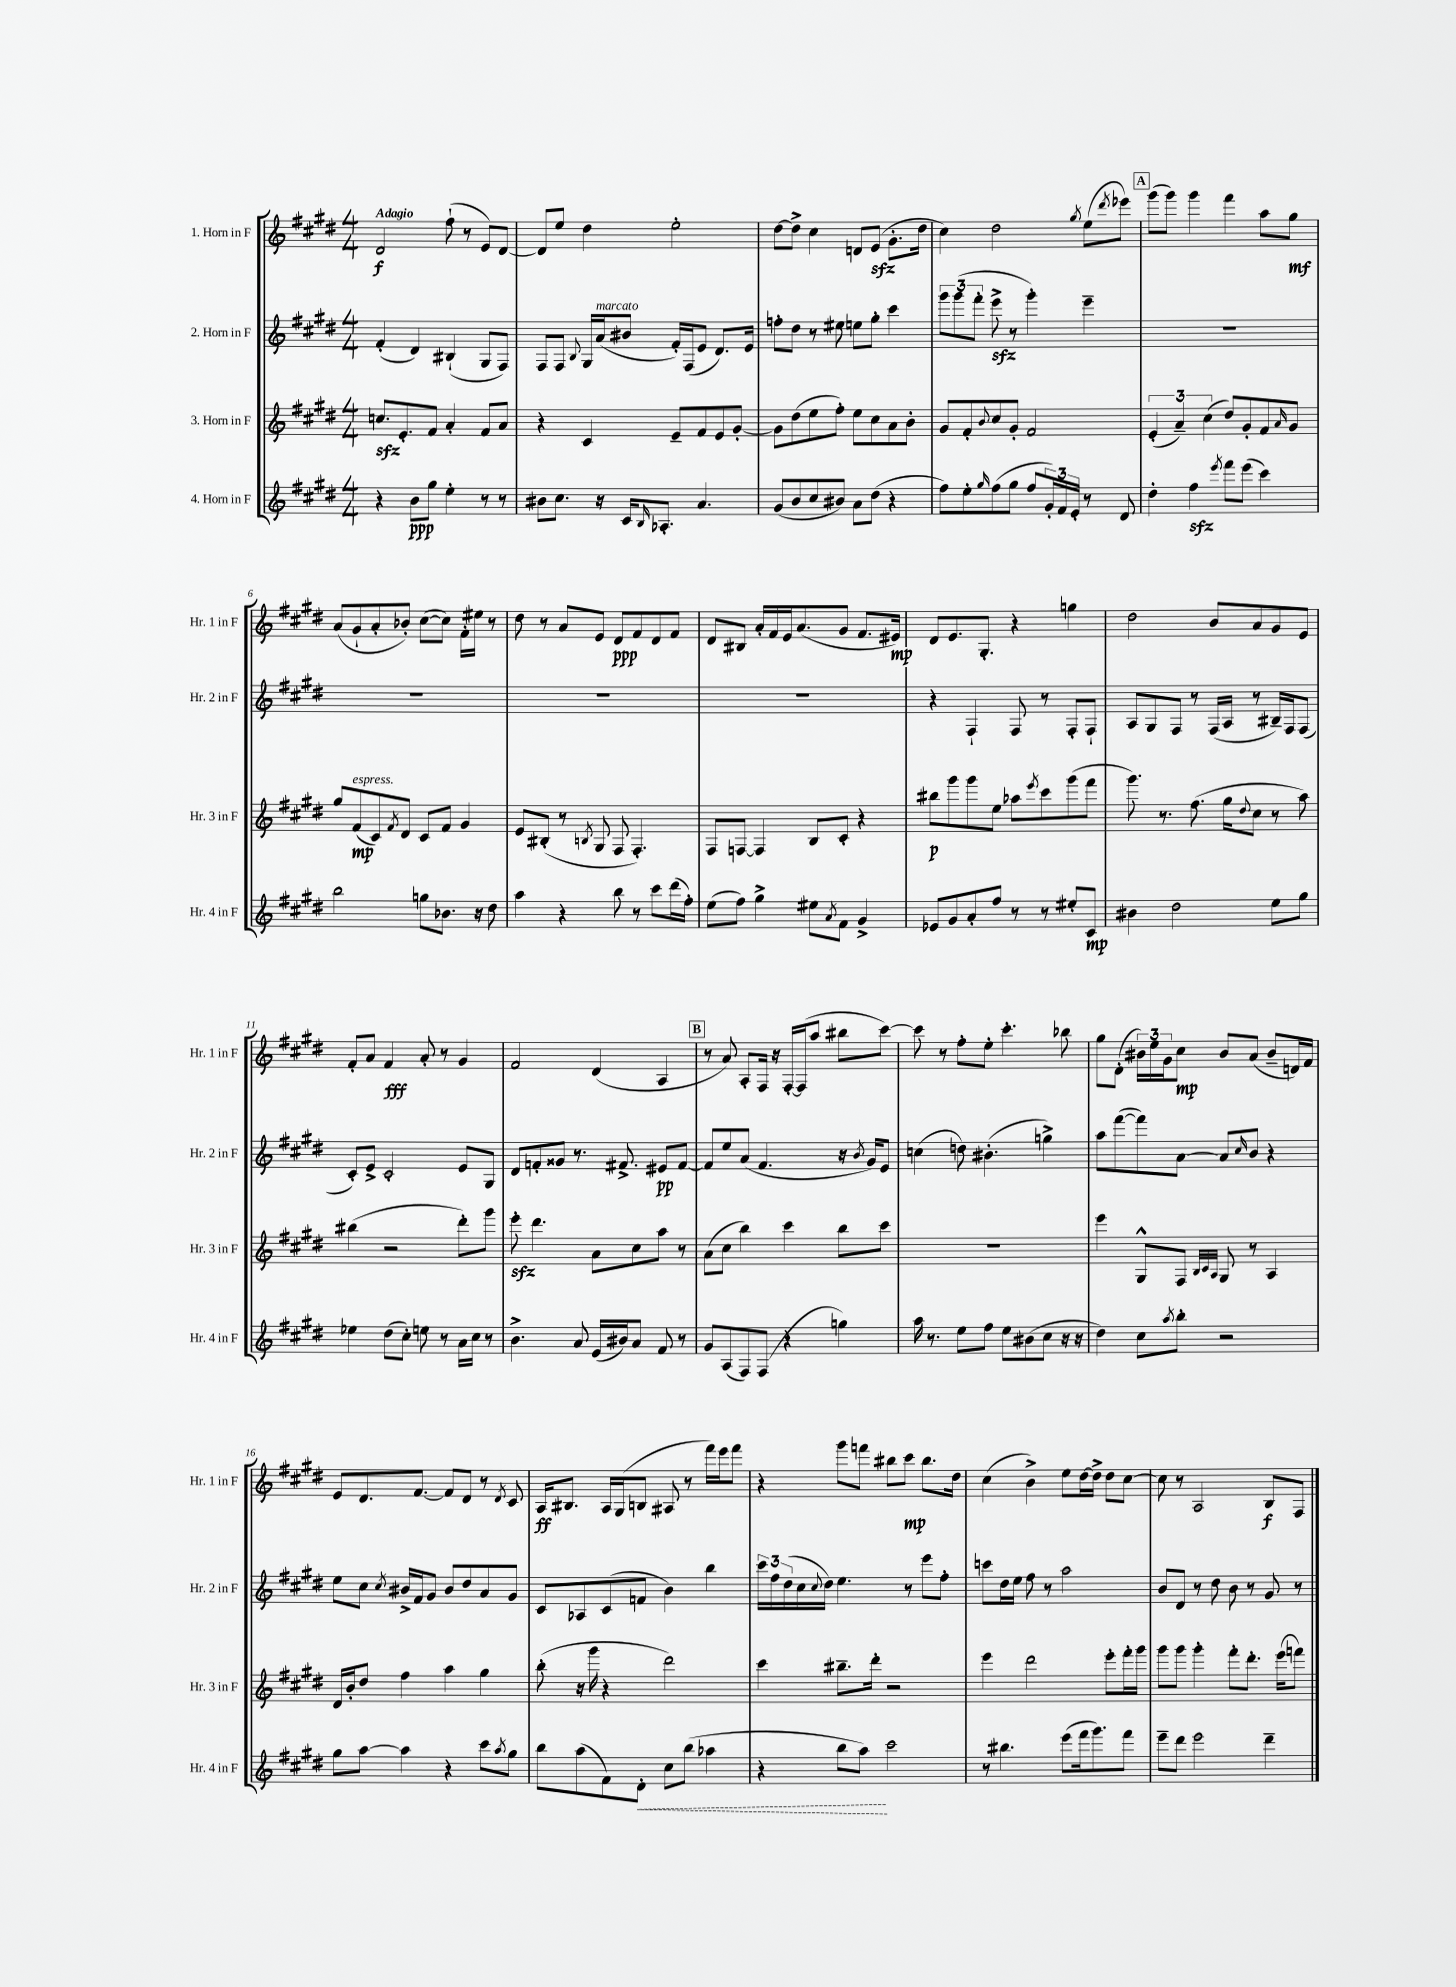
<<
\new StaffGroup <<
\new Staff = "s0" \with { instrumentName = "1. Horn in F" shortInstrumentName = "Hr. 1 in F" } {
    \clef treble \key e \major \numericTimeSignature \time 4/4 \tempo "Adagio"
    dis'2\f fis''8-!( r8 e'8) dis'8~ |
    dis'8 e''8 dis''4 e''2-. |
    dis''8~ dis''8-> cis''4 d'8 e'8\sfz( gis'8.-. dis''16 |
    cis''4) dis''2 \acciaccatura { gis''8 } e''8( \acciaccatura { dis'''8 } ees'''8) |
    \mark \markup { \box "A" } gis'''8( gis'''8) gis'''4 fis'''4 a''8 gis''8\mf |
    a'8( gis'8-! a'8-. bes'8-.) cis''8~( cis''8) fis'16-. eis''16 r8 |
    dis''8 r8 a'8 e'8 dis'8\ppp fis'8 dis'8 fis'8 |
    dis'8 bis8 a'16-. fis'16 e'16 a'8.( gis'8 fis'8. eis'16\mp) |
    dis'8 e'8. gis8.-. r4 g''4 |
    dis''2 b'8 a'8 gis'8 e'8 |
    fis'8-. a'8 fis'4\fff a'8-. r8 gis'4 |
    fis'2 dis'4( a4 |
    \mark \markup { \box "B" } r8 a'8) a8-. fis16 r16 fis16~-. fis16( a''8 bis''8 cis'''8~) |
    cis'''8 r8 fis''8-. e''8-. cis'''4.-. bes''8 |
    gis''8 dis'8-.( \tuplet 3/2 { bis'16) e''16 gis'16 } cis''8\mp bis'8 a'8( bis'8-- d'16) fis'16 |
    e'8 dis'8. fis'8.~ fis'8 dis'8 r8 \acciaccatura { dis'8 } cis'8 |
    a16\ff bis8. a16 gis16( b8 ais8 r8 fis'''16) e'''16 fis'''8 |
    r4 gis'''8 f'''8 bis''8 cis'''8\mp bis''8. dis''16 |
    cis''4( b'4->) e''8 dis''16~ dis''16-> dis''8 cis''8~ |
    cis''8 r8 a2 b8\f fis8 \bar "|." |
}
\new Staff = "s1" \with { instrumentName = "2. Horn in F" shortInstrumentName = "Hr. 2 in F" } {
    \clef treble \key e \major \numericTimeSignature \time 4/4
    fis'4-.( dis'4) bis4-!( gis8 fis8) |
    fis8 fis8 \appoggiatura { b8 } gis16 a'16^\markup { \italic "marcato" }( bis'8 fis'16-.) fis16( e'8 dis'8.) e'16 |
    f''8-. dis''8 r8 eis''8 e''8 gis''8-. cis'''4 |
    \tuplet 3/2 { gis'''8 gis'''8( fis'''8-. } e'''8->\sfz r8 gis'''4-.) e'''4-- |
    \mark \markup { \box "A" } R1 |
    R1 |
    R1 |
    R1 |
    r4 fis4-! fis8 r8 fis8-. fis8-! |
    a8 gis8 fis8 r8 fis16( a16 r8 bis16--) fis16 fis8( |
    cis'8-.) e'8-> cis'2-. e'8 gis8 |
    dis'8 f'8-. gisis'8 r8. fis'8.-> eis'8\pp fis'8~ |
    \mark \markup { \box "B" } fis'8 e''8 a'8( fis'4. r16 \acciaccatura { b'8 } gis'16) e'8 |
    c''4( d''8) bis'4.-.( g''4->) |
    a''8 fis'''8~( fis'''8) a'8~ a'8 \grace { cis''16 } b'8 r4 |
    e''8 cis''8 \acciaccatura { cis''8 } bis'16-> fis'16 gis'8 bis'8 dis''8 a'8 gis'8 |
    cis'8 aes8 cis'8( f'8 b'4) b''4 |
    \tuplet 3/2 { cis'''16 fis''16 dis''16( } cis''16 \appoggiatura { cis''8 } dis''16) e''4. r8 e'''8 fis''8-. |
    c'''8 dis''16 e''16 fis''8 r8 a''2 |
    b'8 dis'8 r8 dis''8 b'8 r8 gis'8 r8 \bar "|." |
}
\new Staff = "s2" \with { instrumentName = "3. Horn in F" shortInstrumentName = "Hr. 3 in F" } {
    \clef treble \key e \major \numericTimeSignature \time 4/4
    c''8.\sfz e'8.-. fis'8 a'4-. fis'8 a'8 |
    r4 cis'4 e'8-- fis'8 e'8 gis'8~-. |
    gis'8 dis''8( e''8 fis''8-.) e''8 cis''8 a'8 b'8-. |
    gis'8 fis'8-. \appoggiatura { b'8 } cis''8 gis'8-. fis'2 |
    \mark \markup { \box "A" } \tuplet 3/2 { e'4-.( a'4--) cis''4( } dis''8) gis'8-. fis'8 \grace { a'16 } gis'8 |
    gis''8 fis'8\mp^\markup { \italic "espress." }( cis'8) \acciaccatura { fis'8 } dis'8 cis'8 fis'8 gis'4 |
    e'8 bis8-.( r8 \acciaccatura { b8 } gis8 fis8 fis4.-.) |
    fis8 f8~ f4 b8 cis'8-. r4 |
    bis''8\p gis'''8 gis'''8 e''8 aes''8 \acciaccatura { e'''8 } cis'''8 gis'''8( fis'''8 |
    gis'''8.) r8. fis''8.( gis''16 \appoggiatura { dis''8 } cis''8 r8 a''8) |
    bis''4( r2 dis'''8-.) gis'''8 |
    e'''8-.\sfz dis'''4. a'8 cis''8 a''8 r8 |
    \mark \markup { \box "B" } a'8( cis''8 b''4) cis'''4 b''8 cis'''8 |
    R1 |
    e'''4 gis8-^ fis8 \grace { b32 cis'32 a32 } gis8 r8 a4 |
    dis'16 b'16-. dis''8 fis''4 a''4 gis''4 |
    b''8-.( r16 gis'''16 r4 dis'''2) |
    cis'''4 bis''8.-- dis'''16-. r2 |
    e'''4 dis'''2 e'''8-. fis'''16-. gis'''16 |
    gis'''8 gis'''8 gis'''4-. fis'''8-. dis'''8.-. e'''16( f'''8) \bar "|." |
}
\new Staff = "s3" \with { instrumentName = "4. Horn in F" shortInstrumentName = "Hr. 4 in F" } {
    \clef treble \key e \major \numericTimeSignature \time 4/4
    r4 b'8\ppp gis''8 e''4-. r8 r8 |
    bis'8 cis''8. r16 cis'16 \grace { b16 } aes8.-. a'4. |
    gis'8( b'8 cis''8 bis'8) a'8 dis''8( r4 |
    fis''8) e''8-. \grace { gis''16 } fis''8( gis''8 fis''8 \tuplet 3/2 { gis'16-.) fis'16 e'16-. } r8 dis'8 |
    \mark \markup { \box "A" } dis''4-. fis''4\sfz \acciaccatura { e'''8 } fis'''8 e'''8( cis'''4) |
    b''2 g''8 bes'8. r16 dis''8 |
    a''4 r4 b''8 r8 cis'''8 dis'''16( fis''16-.) |
    e''8( fis''8) gis''4-> eis''8 \acciaccatura { a'8 } fis'8 gis'4-> |
    ees'8 gis'8 a'8-. fis''8 r8 r8 eis''8-. cis'8\mp |
    bis'4 dis''2 e''8 gis''8 |
    ees''4 dis''8( cis''8-.) e''8 r8 a'16 cis''16 r8 |
    b'4.-> a'8 e'16( bis'16) a'8 fis'8 r8 |
    \mark \markup { \box "B" } gis'8 a8( fis8) fis8( r4 g''4) |
    a''16 r8. e''8 fis''8 e''8 bis'8( cis''8 r16 r16 |
    dis''4) cis''8 \acciaccatura { a''8 } b''8-. r2 |
    gis''8 a''8~ a''4 r4 cis'''8 \acciaccatura { a''8 } gis''8 |
    b''8 a''8( fis'8) \once \override Hairpin.style = #'dashed-line dis'8-.\< cis''8 b''8( aes''4 |
    r4 b''8 a''8\!) cis'''2 |
    r8 bis''4. e'''8( fis'''16 gis'''8.) fis'''8 |
    e'''8-- dis'''8 e'''2 dis'''4-- \bar "|." |
}
>>
>>
